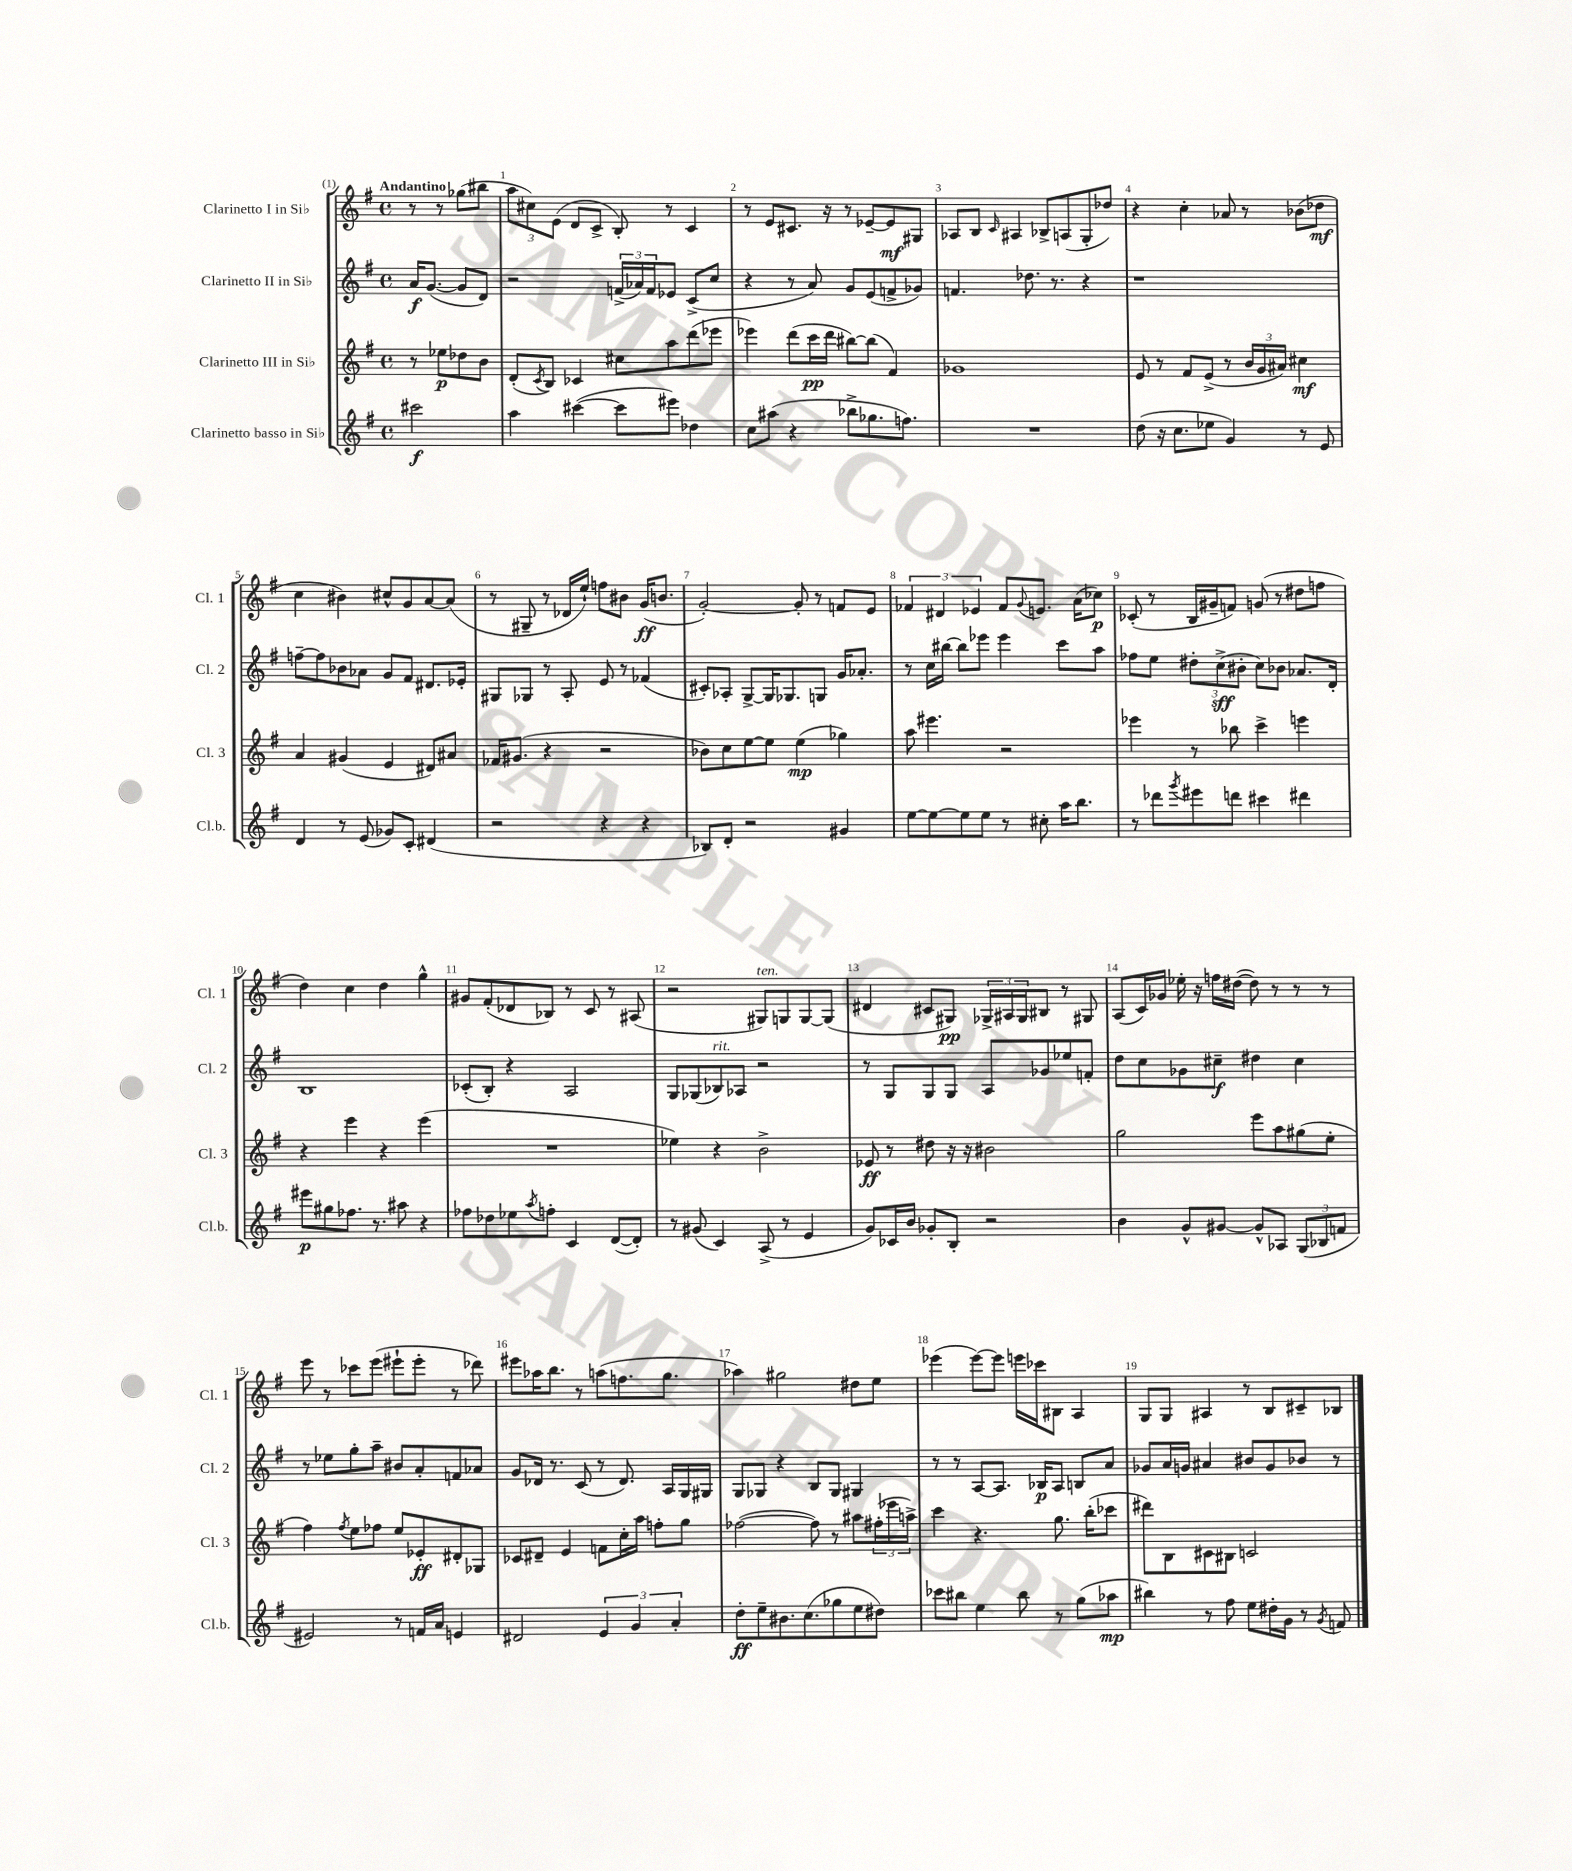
<<
\new StaffGroup <<
\new Staff = "s0" \with { instrumentName = "Clarinetto I in Sib" shortInstrumentName = "Cl. 1" } {
    \clef treble \key g \major \defaultTimeSignature \time 4/4 \partial 2 \tempo "Andantino"
    r8 r8 ges''8( bis''8 |
    \tuplet 3/2 { a''8 cis''8) e'8( } d'8 c'8-> b8-.) r8 c'4 |
    r8 e'8 cis'8. r16 r8 ees'8~-- ees'8\mf gis8 |
    aes8 b8 \grace { c'16 } ais4 bes8-> a8( g8-. des''8) |
    r4 c''4-. aes'8 r8 bes'8( des''8\mf |
    c''4 bis'4) cis''8-^ g'8 a'8~ a'8( |
    r8 gis8-- r8 des'16 e''16-!) f''8 bis'8 g'16\ff( b'8. |
    g'2~-.) g'8-. r8 f'8 e'8 |
    \tuplet 3/2 { fes'4 dis'4 ees'4 } fes'8 \appoggiatura { g'8 } e'8. a'16( ces''8\p) |
    ces'8-.( r8 b16 gis'16-- f'8) g'8( r8 dis''8 f''8 |
    d''4) c''4 d''4 g''4-^ |
    gis'8 fis'8-.( des'8 bes8) r8 c'8 r8 ais8( |
    r2 gis8^\markup { \italic "ten." }) g8 g8~ g8( |
    dis'4 cis'8 gis8\pp) \tuplet 3/2 { ges16-> ais16 ges16 } bis8 r8 gis8 |
    a8( c'16) ges'16 ees''16-. r16 f''16 dis''16~( dis''8) r8 r8 r8 |
    e'''8 r8 ces'''8 e'''8( eis'''8-! eis'''8-. r8 des'''8) |
    eis'''8 aes''16 b''8. r8 a''8( f''8. g''8. |
    aes''4) gis''2 dis''8 e''8 |
    ees'''4( ees'''8~) ees'''8 e'''16 ces'''16 bis8 a4 |
    g8 g8 ais4 r8 b8 cis'8-- bes8 \bar "|." |
}
\new Staff = "s1" \with { instrumentName = "Clarinetto II in Sib" shortInstrumentName = "Cl. 2" } {
    \clef treble \key g \major \defaultTimeSignature \time 4/4 \partial 2
    a'16\f g'8.~( g'8 d'8) |
    r2 \tuplet 3/2 { f'16->( aes'16) f'16 } ees'8 c'8->( c''8 |
    r4 r8 a'8) g'8 e'8( f'8-> ges'8) |
    f'4. des''8. r8. r4 |
    r1 |
    f''8~-- f''8 bes'8 aes'8 g'8 fis'8 dis'8. ees'16-. |
    gis8 ges8 r8 a8-. e'8 r8 fes'4( |
    cis'8-.) aes8-. g8~-> g16 ges8. g8 g'16 aes'8.-. |
    r8 c''16 bis''16~ bis''8 ees'''8 ees'''4 c'''8 a''8 |
    fes''8 e''8 \tuplet 3/2 { dis''8-. c''8->\sff( bis'8-. } c''8) bes'8 aes'8. d'16-. |
    b1 |
    ces'8-.( b8-.) r4 a2 |
    g8 ges8( bes8^\markup { \italic "rit." }) aes8 r2 |
    r8 g8 g8 g8 a8 ges'8 ees''8 f'8-. |
    d''8 c''8 ges'8 cis''8--\f dis''4 cis''4 |
    r8 ees''8 g''8-. a''8-- bis'8 a'8-. f'8 aes'8 |
    g'8 des'16 r8. c'8( r8 des'8.) a16 g16 gis16 |
    g8 ges8 r4 b8 ges8 gis4 |
    r8 r8 a8~ a8. bes16\p a8 b8 a'8 |
    ges'8 a'16 g'16 ais'4 bis'8 g'8 bes'8 r8 \bar "|." |
}
\new Staff = "s2" \with { instrumentName = "Clarinetto III in Sib" shortInstrumentName = "Cl. 3" } {
    \clef treble \key g \major \defaultTimeSignature \time 4/4 \partial 2
    r8 ees''8\p des''8 b'8 |
    d'8-.( \acciaccatura { c'8 } b8) ces'4 cis''8 a''8 d'''8( ees'''8 |
    ees'''4) d'''8( c'''16\pp d'''16 bis''8~) bis''8( fis'4) |
    ges'1 |
    e'8 r8 fis'8 e'8->( r8 \tuplet 3/2 { b'16 g'16 ais'16) } cis''4\mf |
    a'4 gis'4( e'4 dis'8) ais'8 |
    fes'16 gis'8.( r4 r2 |
    bes'8) c''8 e''8~ e''8 e''4\mp( ges''4) |
    a''8 eis'''4. r2 |
    ees'''4 r8 bes''8 c'''4-> e'''4 |
    r4 e'''4 r4 e'''4( |
    R1 |
    ees''4) r4 b'2-> |
    ees'8\ff r8 dis''8 r16 r16 bis'2 |
    g''2 e'''8 a''8 gis''8( e''8-. |
    fis''4) \acciaccatura { fis''8 } e''8 fes''8 e''8 ees'8-.\ff dis'8-. ges8 |
    ces'8 dis'8-- e'4 f'8 c''16-. a''16 f''8-. g''8 |
    fes''2~( fes''8) r8 ais''8 \tuplet 3/2 { fis''16-.( ees'''16 a''16->) } |
    c'''4 r4. g''8. b''16-.( ces'''8 |
    dis'''8) b8 cis'8 bis8 c'2 \bar "|." |
}
\new Staff = "s3" \with { instrumentName = "Clarinetto basso in Sib" shortInstrumentName = "Cl.b." } {
    \clef treble \key g \major \defaultTimeSignature \time 4/4 \partial 2
    cis'''2\f |
    a''4 cis'''4~( cis'''8 eis'''8) des''4 |
    c''8 ais''8( r4 bes''8-> ges''8. f''8.) |
    R1 |
    d''8( r16 c''8. ees''8 g'4) r8 e'8 |
    d'4 r8 e'8( ges'8) c'8-. dis'4( |
    r2 r4 r4 |
    bes8) d'8-. r2 gis'4 |
    e''8~ e''8~ e''8 e''8 r8 cis''8-. a''16 b''8. |
    r8 des'''8 \acciaccatura { g'''8 } eis'''8 d'''8 cis'''4 dis'''4 |
    eis'''8\p gis''8 fes''8. r8. ais''8 r4 |
    fes''8 des''8 ees''8 \acciaccatura { a''8 } f''8-. c'4 d'8~( d'8-.) |
    r8 gis'8( c'4) a8->( r8 e'4 |
    g'8) ces'16 b'16 ges'8-. b8-. r2 |
    b'4 g'8-^ gis'8~ gis'8-^ aes8 \tuplet 3/2 { g8( bes8 f'8 } |
    eis'2) r8 f'16 a'16 e'4 |
    dis'2 \tuplet 3/2 { e'4 g'4 a'4-. } |
    d''8-.\ff e''8-- bis'8. c''8.( ges''8 e''8 dis''8) |
    ces'''8 bis''8 e''4 bis''8 r8 g''8( aes''8\mp |
    bis''4) r8 fis''8 e''8 dis''16-. g'16 r8 \acciaccatura { g'8 } f'8 \bar "|." |
}
>>
>>
\layout { \context { \Score \override BarNumber.break-visibility = ##(#f #t #t) barNumberVisibility = #all-bar-numbers-visible } }
